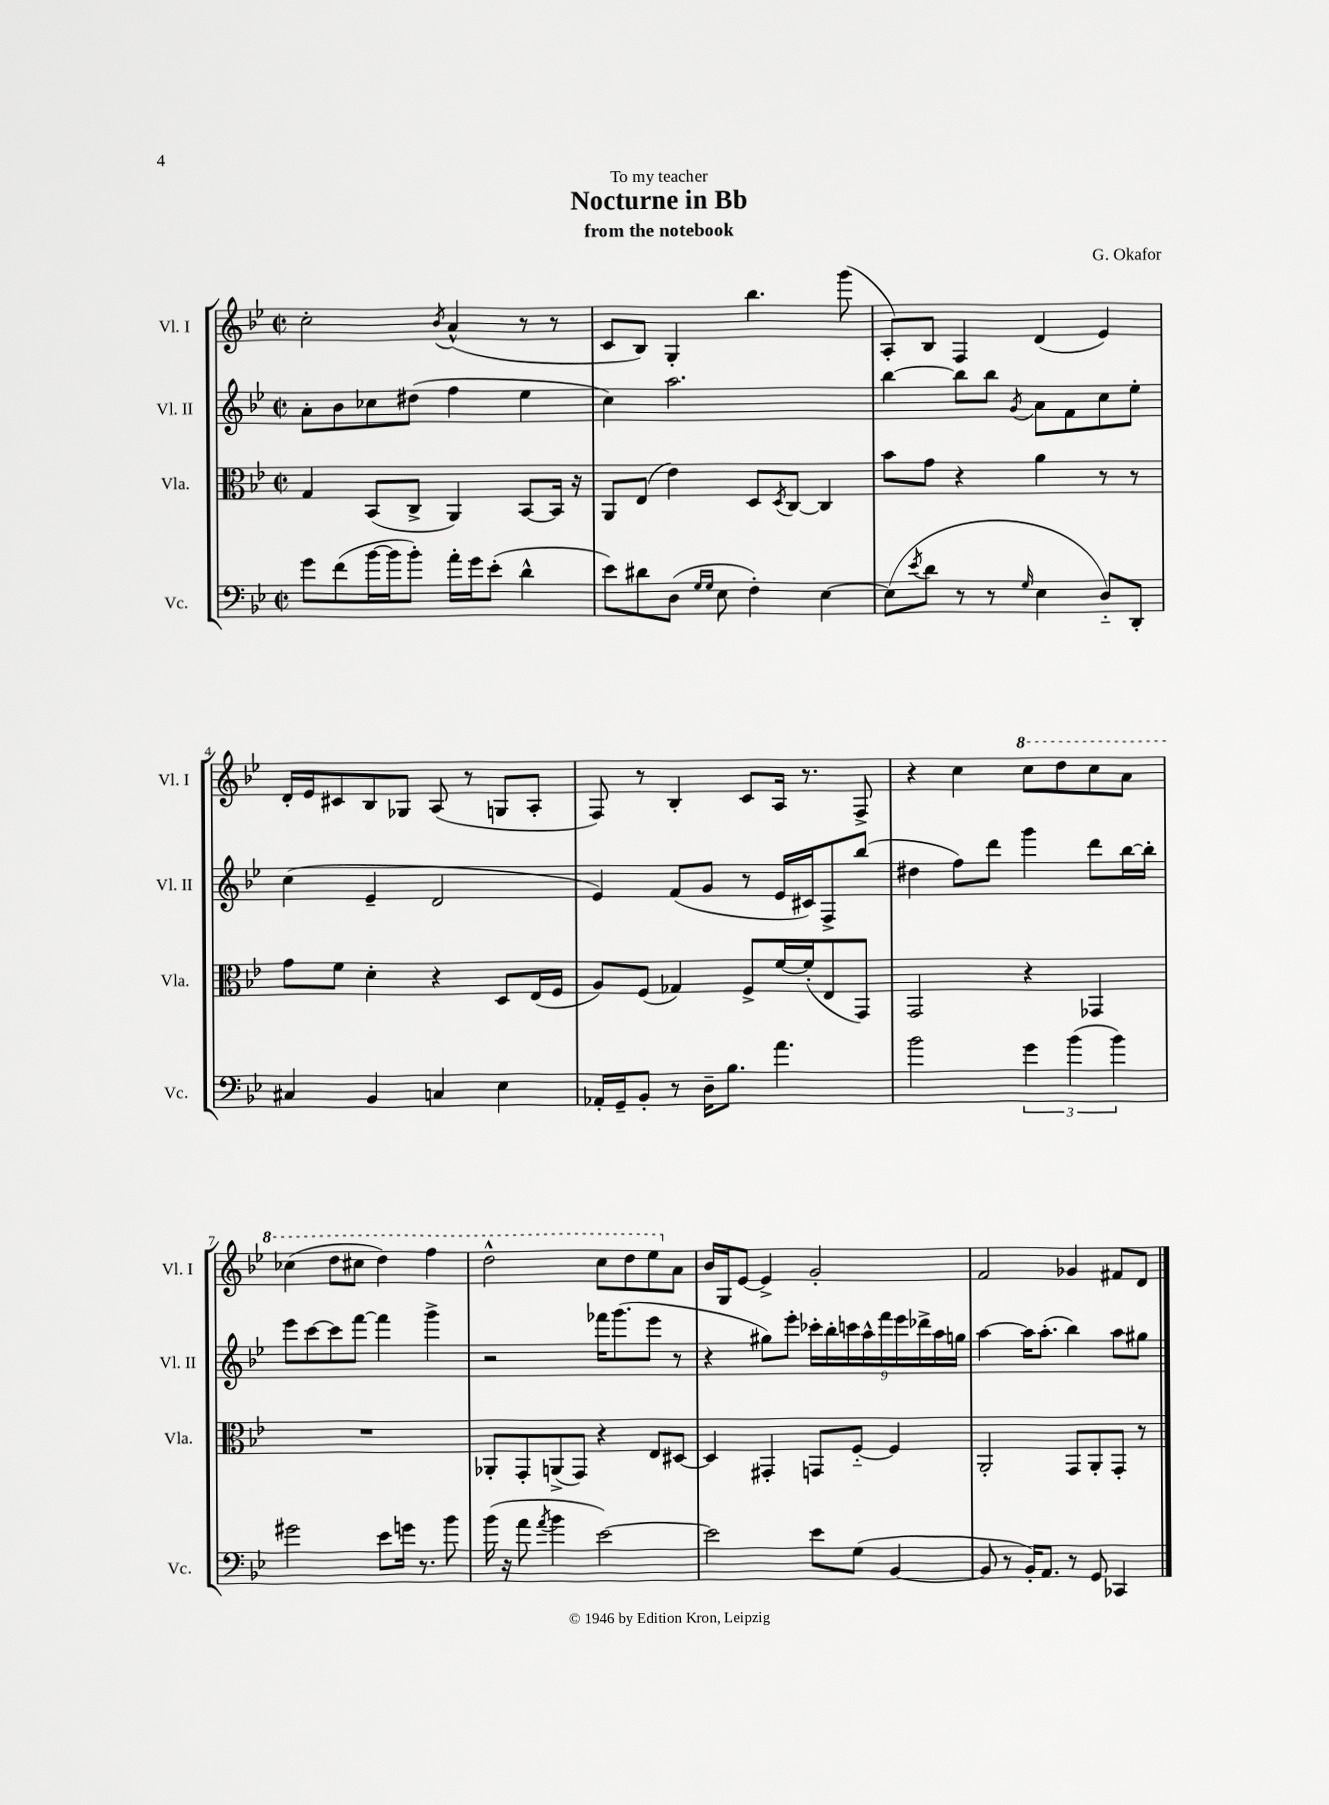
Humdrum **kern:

**kern	**kern	**kern	**kern
*staff4	*staff3	*staff2	*staff1
*clefF4	*clefC3	*clefG2	*clefG2
*k[b-e-]	*k[b-e-]	*k[b-e-]	*k[b-e-]
*M2/2	*M2/2	*M2/2	*M2/2
*met(c|)	*met(c|)	*met(c|)	*met(c|)
8g	4G	8a'	2cc'
(8f	.	8b-	.
[16b-	(8BB-	8cc-	.
16b-]	.	.	.
8b-')	8C^	(8dd#	.
.	.	.	8qb-
16a'	4AA)	4ff	(4a^^
16g	.	.	.
(8e-'	.	.	.
4d^^	[8BB-	4ee-	8r
.	16BB-]	.	8r
.	16r	.	.
=	=	=	=
8e-)	8AA	4cc)	8c
8d#	(8E-	.	8B-)
(8D	4e-)	2.aa	4G'
16qqG	.	.	.
16qqG	.	.	.
8E-	.	.	.
4F')	8D	.	4.bb-
.	8qD	.	.
.	[8C	.	.
[4E-	4C]	.	.
.	.	.	(8ggg
=	=	=	=
(8E-]	8b-	[4bb-	8A')
8qe-	.	.	.
8d	8g	.	8B-
8r	4r	8bb-]	4F
8r	.	8bb-	.
16qqG	.	8qg	.
4E-	4a	8a	(4d
.	.	8f	.
8D'~)	8r	8cc	4e-)
8DD'	8r	8ee-'	.
=	=	=	=
4C#	8g	(4cc	16d'
.	.	.	16e-
.	8f	.	8c#
4BB-	4d'	4e-~	8B-
.	.	.	8G-
4C	4r	2d	(8A
.	.	.	8r
4E-	8D	.	8G
.	(16E-	.	8A'
.	16F	.	.
=	=	=	=
16AA-'	8A)	4e-)	8F)
16GG~	.	.	.
8BB-'	(8F	.	8r
8r	4G-)	(8f	4B-'
16D~	.	8g	.
8.B-	.	.	.
.	8F^	8r	8c
4.a	[16f	16e-	16A
.	(16f']	16c#)	8.r
.	8E-	8F^	.
.	8GG)	(8bb-	8F^
=	=	=	=
2b-	2GG	4dd#	4r
.	.	8ff)	4cc
.	.	8ddd	.
6g	4r	4ggg	8ccc
.	.	.	8ddd
(6b-	.	.	.
.	4GG-	8ddd	8ccc
6b-)	.	.	.
.	.	[16bb-	8aa
.	.	16bb-']	.
=	=	=	=
2g#	1r	8eee-	(4ccc-
.	.	[8ccc	.
.	.	8ccc]	8ddd
.	.	[8fff	8ccc#
8e-	.	4fff]	4ddd)
16g	.	.	.
8.r	.	.	.
.	.	4ggg^	4fff
8b-	.	.	.
=	=	=	=
(16b-	8AA-'	2r	2ddd^^
16r	.	.	.
8a	8GG'	.	.
8qa	.	.	.
4b-	(8AA^	.	.
.	8GG)	.	.
[2e-)	4r	16fff-	8ccc
.	.	(8.ggg	.
.	.	.	8ddd
.	8E-	8eee-	8eee-
.	[8D#	8r	8a
=	=	=	=
2e-]	4D#]	4r	16b-
.	.	.	16G
.	.	.	[8e-
.	4GG#'	8gg#)	4e-^]
.	.	8eee-'	.
8e-	8GG	18ccc-'	2g'
.	.	18bb-'	.
.	.	18ccc	.
(8G	[8F'~	.	.
.	.	18aa^^	.
.	.	18fff	.
[4BB-	4F]	.	.
.	.	18eee-	.
.	.	18ddd-^	.
.	.	18aa	.
.	.	18gg	.
=	=	=	=
8BB-]	2AA'	[4aa	2f
8r	.	.	.
16BB-')	.	16aa]	.
8.AA	.	(8.aa'	.
8r	8GG	4bb-)	4g-
8GG	8AA'	.	.
4CC-	8GG'	8aa	8f#
.	8r	8gg#	8d
==	==	==	==
*-	*-	*-	*-
